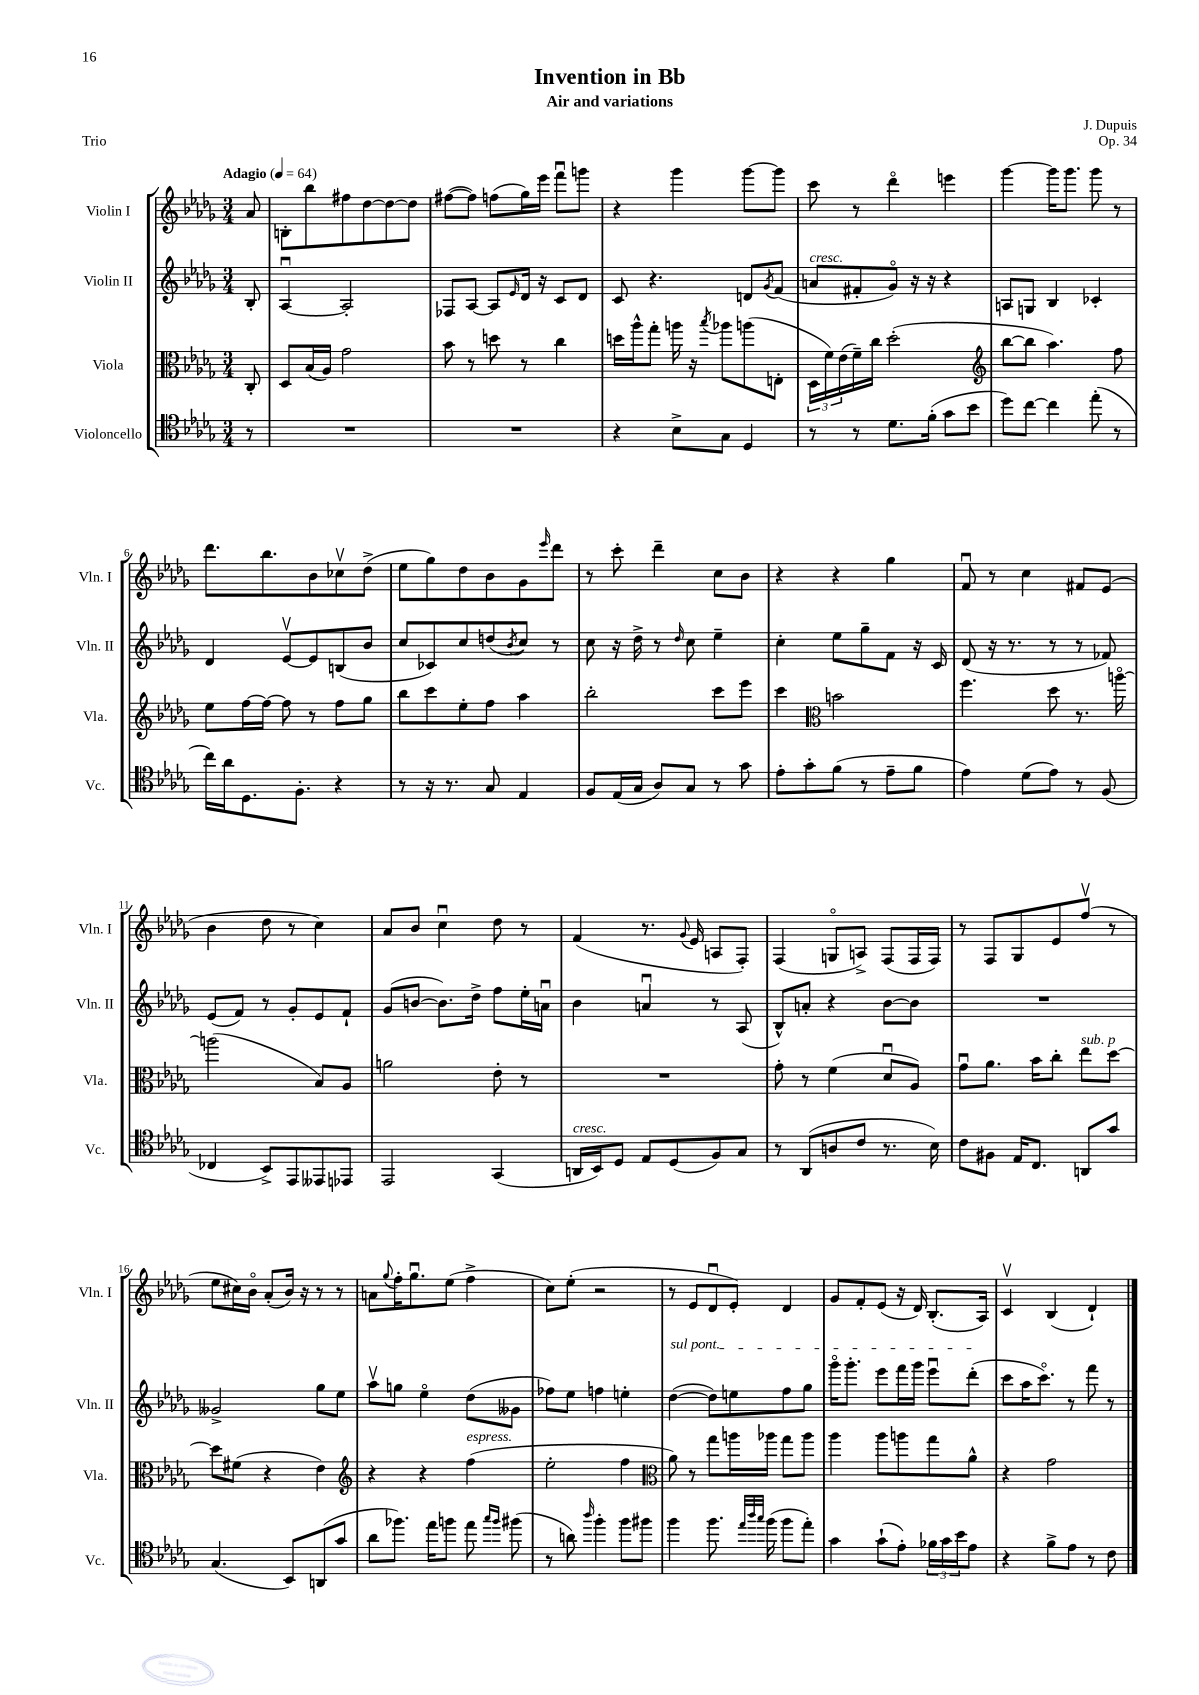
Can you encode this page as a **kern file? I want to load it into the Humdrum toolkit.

**kern	**kern	**kern	**kern
*part4	*part3	*part2	*part1
*staff4	*staff3	*staff2	*staff1
*I"Violoncello	*I"Viola	*I"Violin II	*I"Violin I
*I'Vc.	*I'Vla.	*I'Vln. II	*I'Vln. I
*clefC4	*clefC3	*clefG2	*clefG2
*k[b-e-a-d-g-]	*k[b-e-a-d-g-]	*k[b-e-a-d-g-]	*k[b-e-a-d-g-]
*M3/4	*M3/4	*M3/4	*M3/4
*MM64	*MM64	*MM64	*MM64
=	=	=	=
!	!	!	!LO:TX:a:B:t=Adagio
8r	8C'/	8B-'/	8a-/
=1	=1	=1	=1
2.r	8D-/L	[4A-u/	8Bn'\L
.	(16B-/L	.	8bb-\
.	16A-/JJ)	.	.
.	2g-\	2A-'/]	8ff#X\
.	.	.	[8dd-\
.	.	.	8dd-\_
.	.	.	8dd-\J]
=2	=2	=2	=2
2.r	8b-\	8F-X/L	([8ff#X\L
.	8r	[8A-/J	8ff#\J])
.	8ddn\	8A-/L]	(8ffn\L
.	.	16qqe-/	.
.	8r	16d-/Jk	16gg-\L)
.	.	16r	16eee-\JJ
.	4cc\	8c/L	8fffu\L
.	.	8d-/J	8gggn\J
=3	=3	=3	=3
4r	16ddn\LL	8c/	4r
.	16aa-^^\J	.	.
.	8gg-'\J	4.r	.
8B-^\L	16aan\	.	4ggg-\
.	16r	.	.
.	8qbb-/	.	.
8G-\J	8aa-X\L	.	.
4D-/	(8aan\	8dn/L	[8ggg-\L
.	.	8qg-/	.
.	8En'\J	(8f/J	8ggg-\J]
=4	=4	=4	=4
!	!	!LO:TX:a:i:t=cresc.	!
8r	24D-\LL	8an/L	8ccc\
.	24f\)	.	.
.	(24e-\	.	.
8r	16f~\)	8f#X'/	8r
.	16cc\JJ	.	.
8.d-\L	(2dd-'\	8g-/J)	4ddd-\
.	.	16r	.
(16f'\Jk	.	16r	.
8g-\L	.	4r	4eeen\
8b-\J	.	.	.
=5	=5	=5	=5
*	*clefG2	*	*
8dd-\L)	[8bb-\L	8An/L	[4ggg-\
[8cc\J	8bb-\J]	8Gn/J	.
4cc\]	4.aa-\)	4B-/	16ggg-\KL]
.	.	.	8.ggg-\J
(8ee-'\	.	4c-X'/	8ggg-\
8r	8ff\	.	8r
!!LO:LB:g=z
=6	=6	=6	=6
16cc\LL)	8ee-\L	4d-/	8.ddd-\L
16a-\J	.	.	.
8.D-\	[16ff\L	.	.
.	16ff\JJ_	.	8.bb-\
.	8ff\]	[8e-v/L	.
8.F'\J	.	.	.
.	8r	8e-/]	8b-\
4r	8ff\L	(8Bn/	8cc-Xv\
.	8gg-\J	8b-/J	(8dd-^\J
=7	=7	=7	=7
8r	8bb-\L	8cc/L	8ee-\L
16r	8ccc\	8c-X/)	8gg-\)
8.r	.	.	.
.	8ee-'\	8cc/	8dd-\
8G-/	8ff\J	(8ddn/	8b-\
.	.	8qb-/	.
4E-/	4aa-\	8cc/J)	8g-\
.	.	.	16qqeee-/
.	.	8r	8ddd-\J
=8	=8	=8	=8
8F/L	2bb-'\	8cc\	8r
(16E-/L	.	16r	8ccc'\
16G-/JJ	.	16dd-^\	.
8A-/L)	.	8r	4ddd-~\
.	.	16qqdd-/	.
8G-/J	.	8cc\	.
8r	8ccc\L	4ee-~\	8cc\L
8g-\	8eee-\J	.	8b-\J
=9	=9	=9	=9
8e-'\L	4ccc\	4cc'\	4r
8g-'\	.	.	.
*	*clefC3	*	*
(8f\J	2bn\	8ee-\L	4r
8r	.	8gg-~\	.
8e-~\L	.	8f\J	4gg-\
8f\J	.	16r	.
.	.	16c/	.
=10	=10	=10	=10
4e-\)	4.ff\	(8d-/	8fu/
.	.	16r	8r
.	.	8.r	.
(8d-\L	.	.	4cc\
8e-\J)	8dd-\	8r	.
8r	8.r	8r	8f#X/L
(8F/	.	8f-X/)	(8e-/J
.	[16aan\	.	.
!!LO:LB:g=z
=11	=11	=11	=11
4C-X/	(2aan\]	(8e-/L	4b-\
.	.	8f/J)	.
8BB-^/L)	.	8r	8dd-\
8EE-/	.	8g-'/L	8r
8EE--X/	8B-/L)	8e-/	4cc\)
8EE-X/J	8A-/J	8f`/J	.
=12	=12	=12	=12
2EE-/	2an\	(8g-/L	8a-/L
.	.	[8bn/J	8b-/J
.	.	8.b\L])	4ccu\
.	.	16dd-^\Jk	.
(4GG-/	8e-'\	8ff\L	8dd-\
.	8r	16ee-'\L	8r
.	.	16anu\JJ	.
=13	=13	=13	=13
!LO:TX:a:i:t=cresc.	!	!	!
16AAn/LL	2.r	4b-\	(4f/
16BB-/J)	.	.	.
8D-/J	.	.	.
8E-/L	.	4anu/	8.r
(8D-/	.	.	.
.	.	.	8qqg-/
.	.	.	16e-/
8F/)	.	8r	8An/L
8G-/J	.	(8A-/	8F'/J)
=14	=14	=14	=14
8r	8g-'\	8B-^^/L)	(4F/
(8AA-/L	8r	8an'/J	.
8An/	(4f\	4r	8Gn/L
8c/J	.	.	8An^/J)
8.r	8d-u/L	[8b-\L	(8F/L
.	8A-/J)	8b-\J]	16F/L
16B-\)	.	.	16F/JJ)
=15	=15	=15	=15
8c\L	8g-u\L	2.r	8r
8F#X\J	8.a-\J	.	8F/L
16E-/KL	.	.	8G-/
8.C/J	16b-\KL	.	.
.	8cc'\J	.	8e-/
!	!LO:TX:a:i:t=sub. p	!	!
8AAn/L	8ee-\L	.	(8ffv/J
8g-/J	[8dd-\J	.	8r
!!LO:LB:g=z
=16	=16	=16	=16
(4.G-/	8dd-\L]	2g--X^/	8ee-\L
.	(8f#X\J	.	16cc#X\L)
.	.	.	16b-\JJ
.	4r	.	(8a-'/L
8BB-/L)	.	.	16b-/Jk)
.	.	.	16r
(8AAn/	4e-\)	8gg-\L	8r
8g-/J	.	8ee-\J	8r
=17	=17	=17	=17
*	*clefG2	*	*
8a-\L	4r	8aa-v\L	8an\L
.	.	.	8qqgg-/
8.ff-X\J)	.	8ggn\J	16ff'\K
.	.	.	8.gg-u\
.	4r	4ee-\	.
16ee-\KL	.	.	.
8ffn\J	.	.	(8ee-\J
!	!LO:TX:a:i:t=espress.	!	!
8ee-\	(4ff\	(8dd-\L	4ff^\
16qqgg-/LL	.	.	.
16qqff/JJ	.	.	.
(8ff#X\	.	8g--X\J	.
=18	=18	=18	=18
8r	2ee-'\	8ff-X\L)	8cc\L)
8an\)	.	8ee-\J	(8ee-'\J
16qqaa-/	.	.	.
4ff'\	.	4ffn\	2r
8ff\L	4ff\	4een'\	.
8ff#X\J	.	.	.
=19	=19	=19	=19
*	*clefC3	*	*
!	!	!LO:TX:a:i:t=sul pont.	!
4ff\	8a-\)	([4dd-\	8r
.	8r	.	8e-/L
8.ff\	8gg-\L	8dd-\L])	8d-u/
.	16aan\L	8een\	8e-'/J)
32qqee-/LLL	.	.	.
32qqaa-/	.	.	.
32qqgg-/JJJ	.	.	.
(16ff\	16aa-X\JJ	.	.
8ff\L	8gg-\L	8ff\	4d-/
8ee-'\J)	8aa-\J	8gg-\J	.
=20	=20	=20	=20
4g-\	4aa-\	16ggg-\KL	8g-/L
.	.	8.ggg-'\J	.
.	.	.	8f'/
(8g-`\L	8aa-\L	8eee-\L	(8e-/J
8e-'\J)	8aan\	16fff\L	16r
.	.	16ggg-\JJ	16d-/)
24f-X\LL	8gg-\	8eee-u\L	(8.B-'/L
24g-\	.	.	.
24b-\J	.	.	.
8e-\J	8a-^^\J	(8ddd-'\J	.
.	.	.	16A-/Jk)
=21	=21	=21	=21
4r	4r	8ccc\L	4cv/
.	.	16aa-\K	.
.	.	8.ccc\J)	.
8f^\L	2g-\	.	(4B-/
8e-\J	.	8r	.
8r	.	8fff\	4d-`/)
8c\	.	8r	.
==	==	==	==
*-	*-	*-	*-
